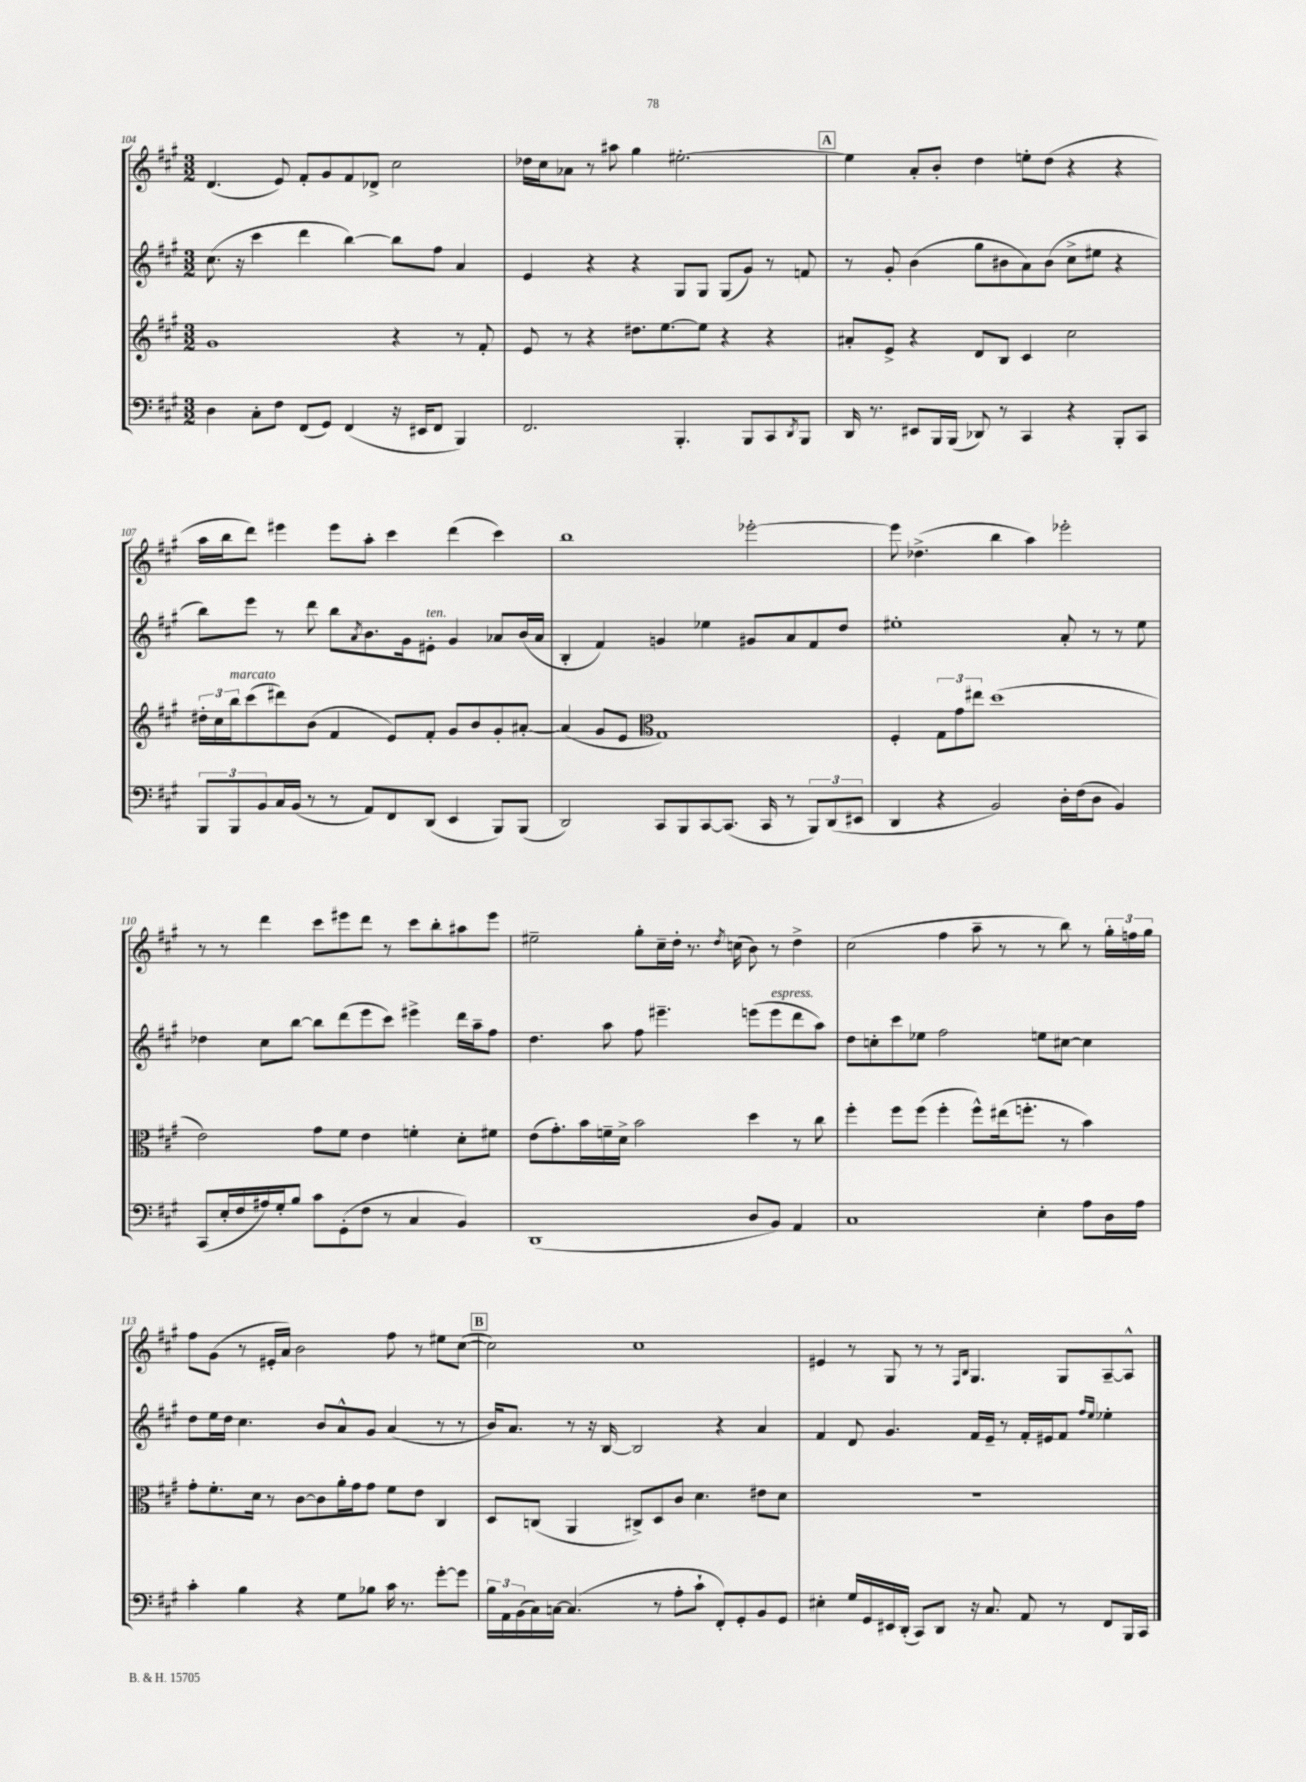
<<
\new StaffGroup <<
\new Staff = "s0" {
    \clef treble \key a \major \numericTimeSignature \time 3/2
    d'4.( e'8) fis'8-. gis'8 fis'8 des'8-> cis''2 |
    des''16 cis''16 aes'8 r8 ais''8 gis''4 eis''2.~-. |
    \mark \markup { \box "A" } eis''4 a'8-. b'8-. d''4 e''8-. d''8( r4 r4 |
    a''16 b''16 d'''8) eis'''4 eis'''8 a''8-. cis'''4 d'''4( cis'''4) |
    b''1 ees'''2~-. |
    ees'''8 des''4.->( b''4 a''4) ees'''2-. |
    r8 r8 d'''4 cis'''8 eis'''8 d'''8 r8 cis'''8 b''8-. ais''8 eis'''8 |
    eis''2-- gis''8-. cis''16-- d''16-. r8. \acciaccatura { d''8 } c''16( b'8) r8 d''4-> |
    cis''2( fis''4 a''8-- r8 r8 b''8) r8 \tuplet 3/2 { gis''16-. f''16 gis''16 } |
    fis''8 gis'8( r8 eis'16-. a'16) b'2 fis''8 r8 eis''8 cis''8~( |
    \mark \markup { \box "B" } cis''2) cis''1 |
    eis'4 r8 gis8 r8 r8 \grace { fis16 b16 } gis4. gis8 a8~-- a8-^ \bar "|." |
}
\new Staff = "s1" {
    \clef treble \key a \major \numericTimeSignature \time 3/2
    cis''8.( r16 cis'''4 d'''4 b''4~) b''8 fis''8 a'4 |
    e'4 r4 r4 gis8 gis8 gis8( gis'8) r8 f'8 |
    \mark \markup { \box "A" } r8 gis'8-. b'4( gis''8 bis'8 a'8) bis'8( cis''8-> eis''8 r4 |
    b''8) e'''8 r8 d'''8 b''8 \acciaccatura { a'8 } b'8. gis'16 eis'8-.^\markup { \italic "ten." } gis'4 aes'8 b'16( aes'16 |
    b4-. fis'4) g'4 ees''4 gis'8 a'8 fis'8 d''8 |
    eis''1-. a'8-. r8 r8 eis''8 |
    des''4 cis''8 b''8~ b''8 d'''8( e'''8 cis'''8) eis'''4-> d'''16 a''16-- fis''8 |
    d''4. a''8 fis''8 eis'''4.-- e'''8( e'''8^\markup { \italic "espress." } d'''8 a''8) |
    d''8 c''8-. cis'''8 ees''8 fis''2 e''8 cis''8~ cis''4 |
    d''8 e''16 d''16 cis''4. b'8 a'8-^ gis'8 a'4( r8 r8 |
    \mark \markup { \box "B" } b'16) a'8. r8 r16 b16~ b2 r4 a'4 |
    fis'4 d'8 gis'4. fis'16 e'16-- r8 fis'16-. eis'16 fis'8 \grace { fis''16 e''16 } ees''4-. \bar "|." |
}
\new Staff = "s2" {
    \clef treble \key a \major \numericTimeSignature \time 3/2
    gis'1 r4 r8 fis'8-. |
    e'8 r8 r4 dis''8. e''8.~ e''8 r4 r4 |
    \mark \markup { \box "A" } ais'8-. e'8-> r4 d'8 b8 cis'4 cis''2 |
    \tuplet 3/2 { dis''16-. cis''16 b''16^\markup { \italic "marcato" } } cis'''8( dis'''8) b'8( fis'4 e'8) fis'8-. gis'8 b'8 gis'8-. ais'8~-. |
    ais'4( gis'8 e'8 \clef alto gis1) |
    fis4-. \tuplet 3/2 { gis8 gis'8 eis''8 } d''1( |
    e'2) gis'8 fis'8 e'4 f'4-. d'8-. fis'8 |
    e'8( gis'8.-.) b'16 f'16-- d'16-> b'2 d''4 r8 cis''8 |
    fis''4-. fis''8 fis''8( fis''4-. fis''8-^) eis''16( f''8.-. r8 b'4) |
    gis'8-. fis'8.-. d'16 r8 cis'8~ cis'8 a'16-. gis'16 gis'8 fis'8 e'8 cis4 |
    \mark \markup { \box "B" } d8 c8( a,4 cis8->) d8 cis'8 d'4. eis'8 d'8 |
    R1. \bar "|." |
}
\new Staff = "s3" {
    \clef bass \key a \major \numericTimeSignature \time 3/2
    d4 cis8-. fis8 fis,8( gis,8) fis,4( r16 eis,16 fis,8 b,,4) |
    fis,2. b,,4.-. b,,8 cis,8 \acciaccatura { d,8 } b,,8 |
    \mark \markup { \box "A" } d,16 r8. eis,8 b,,16 b,,16( des,8) r8 cis,4 r4 b,,8-. cis,8 |
    \tuplet 3/2 { b,,8 b,,8 b,8 } cis16 b,16( r8 r8 a,8) fis,8 d,8( e,4 b,,8) b,,8( |
    d,2) cis,8 b,,8 cis,8~ cis,8.( cis,16 r8 \tuplet 3/2 { b,,8) d,8( eis,8 } |
    d,4 r4 b,2) d16-. fis16( d8 b,4) |
    cis,8( e16-. fis16 ais16) gis16-. b8 cis'8 gis,8-.( fis8 r8 cis4 b,4) |
    d,1( d8 b,8) a,4 |
    cis1 e4-. a8 d16 a16 |
    cis'4-. b4 r4 gis8 bes8 cis'16 r8. gis'8~-. gis'8 |
    \mark \markup { \box "B" } \tuplet 3/2 { b16 a,16 b,16( } cis16) c16~ c4.( r8 a8-. cis'8-! fis,8-.) gis,8-. b,8 gis,8 |
    eis4-. gis16 gis,16 eis,16 d,16-.( cis,8) d,8 r16 cis8. a,8 r8 fis,8 b,,16 cis,16 \bar "|." |
}
>>
>>
\layout { \context { \Score currentBarNumber = #104 } }
